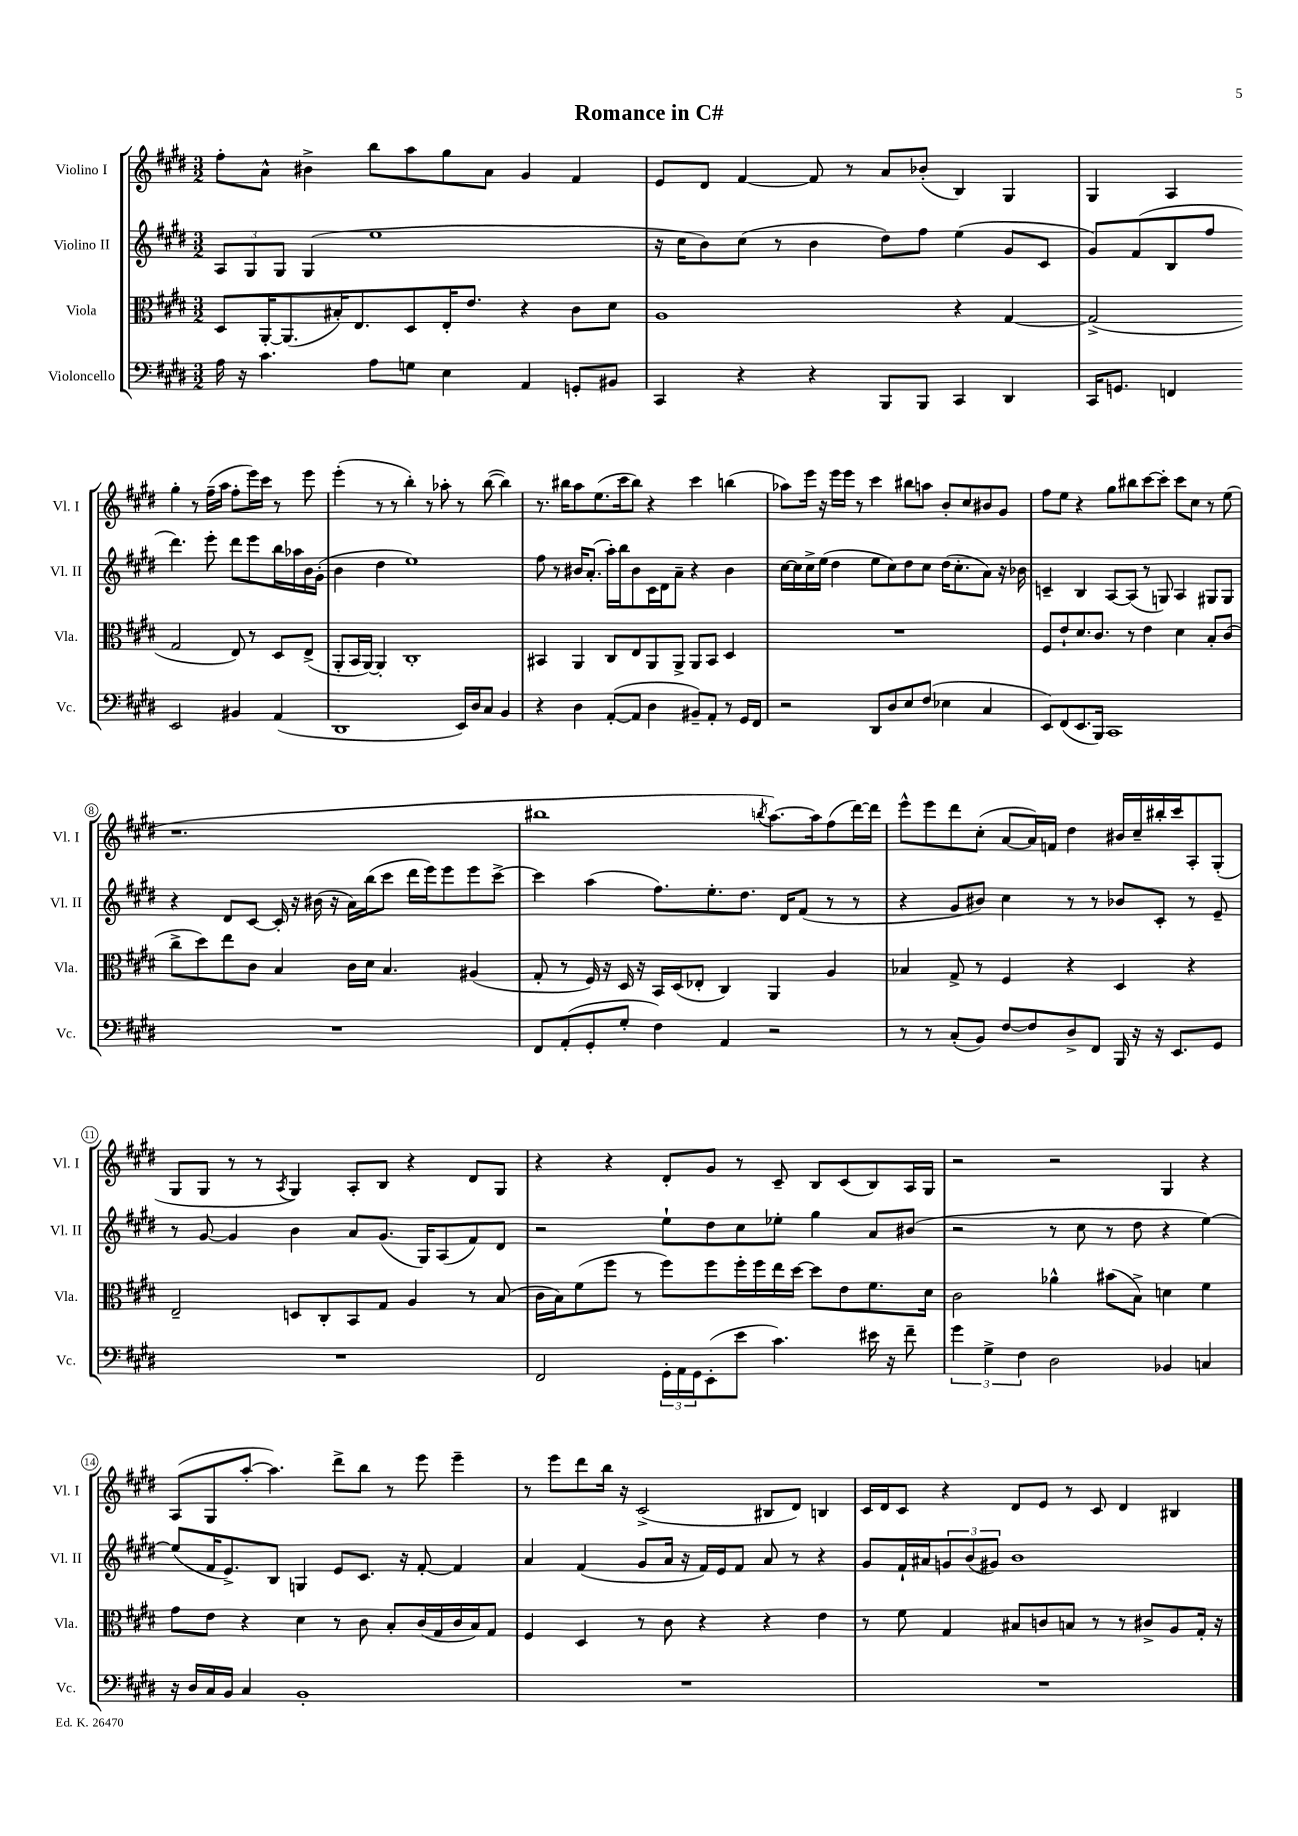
\header { title = "Romance in C#" }
<<
\new StaffGroup <<
\new Staff = "s0" \with { instrumentName = "Violino I" shortInstrumentName = "Vl. I" } {
    \clef treble \key e \major \numericTimeSignature \time 3/2
    fis''8-. a'8-^ bis'4-> b''8 a''8 gis''8 a'8 gis'4 fis'4 |
    e'8 dis'8 fis'4~ fis'8 r8 a'8 bes'8-.( b4) gis4 |
    gis4 a4 gis''4-. r8 fis''16--( a''16 fis''8-. e'''16) cis'''16 r8 e'''8 |
    e'''4-.( r8 r8 b''4-.) r8 aes''8-. r8 b''8~( b''4) |
    r8. bis''16 a''8 e''8.( cis'''16 bis''8) r4 cis'''4 b''4( |
    aes''8) e'''16 r16 e'''16 e'''16 r8 cis'''4 bis''8 a''8 b'8-. cis''8 bis'8 gis'8 |
    fis''8 e''8 r4 gis''8 bis''8 cis'''8~ cis'''8-. cis'''8 cis''8 r8 e''8( |
    r1. |
    bis''1 \acciaccatura { b''8 } a''8.~) a''16 fis''8( dis'''16~) dis'''16 |
    e'''8-^ e'''8 dis'''8 cis''8-.( a'8~ a'16) f'16 dis''4 bis'16 cis''16-- bis''16-. cis'''16 a8-. gis8-.( |
    gis8 gis8 r8 r8 \acciaccatura { a8 } gis4) a8-. b8 r4 dis'8 gis8 |
    r4 r4 dis'8-. gis'8 r8 cis'8-- b8 cis'8( b8) a16 gis16 |
    r2 r2 gis4 r4 |
    a8( gis8 a''8~-. a''4.) dis'''8-> b''8 r8 e'''8 e'''4-- |
    r8 e'''8 dis'''8 b''16 r16 cis'2->( bis8 dis'8) b4 |
    cis'16 dis'16 cis'8 r4 dis'8 e'8 r8 cis'8 dis'4 bis4 \bar "|." |
}
\new Staff = "s1" \with { instrumentName = "Violino II" shortInstrumentName = "Vl. II" } {
    \clef treble \key e \major \numericTimeSignature \time 3/2
    \tuplet 3/2 { a8 gis8 gis8 } gis4( e''1 |
    r16 cis''16 b'8) cis''8( r8 b'4 dis''8) fis''8 e''4( gis'8 cis'8 |
    gis'8) fis'8( b8 fis''8 dis'''4.) e'''8-. dis'''8 e'''8 b''16 aes''16 b'16 gis'16-.( |
    b'4 dis''4 e''1) |
    fis''8 r8 bis'16 a'8.-.( a''16-.) b''16 bis'8 cis'16 dis'16 a'8-- r4 bis'4 |
    cis''16~ cis''16 cis''16-> e''16( dis''4 e''8 cis''8) dis''8 cis''8 dis''16( cis''8.-. a'8) r16 bes'16 |
    c'4-- b4 a8~ a8( r8 g8) a4 gis8 gis8 |
    r4 dis'8 cis'8~ cis'16-. r16 bis'16( r16 a'16) b''16( cis'''8 dis'''16 e'''16) e'''8 e'''8 cis'''8~-> |
    cis'''4 a''4( fis''8.) e''8.-. dis''8. dis'16 fis'8( r8 r8 |
    r4 gis'8 bis'8) cis''4 r8 r8 bes'8 cis'8-. r8 e'8-- |
    r8 gis'8~ gis'4 b'4 a'8 gis'8.( gis16) a8( fis'8) dis'8 |
    r2 e''8-! dis''8 cis''8 ees''8-. gis''4 a'8 bis'8( |
    r2 r8 cis''8 r8 dis''8 r4 e''4~) |
    e''8( fis'16 e'8.->) b8 g4 e'8 cis'8. r16 fis'8~-. fis'4 |
    a'4 fis'4( gis'8 a'16 r16 fis'16) e'16 fis'8 a'8 r8 r4 |
    gis'8 fis'16-! ais'16 \tuplet 3/2 { g'8 b'8( gis'8) } b'1 \bar "|." |
}
\new Staff = "s2" \with { instrumentName = "Viola" shortInstrumentName = "Vla." } {
    \clef alto \key e \major \numericTimeSignature \time 3/2
    dis8 a,16~-. a,8.( bis16-.) e8. dis8 e16-. e'8. r4 cis'8 dis'8 |
    a1 r4 gis4~ |
    gis2->( gis2 e8) r8 dis8 e8->( |
    a,8-. b,16 a,16~) a,4-. cis1-. |
    bis,4 a,4 cis8 e8 a,8 a,8-> a,8 bis,8 dis4 |
    R1. |
    fis8 e'8-! dis'8. cis'8. r8 e'4 dis'4 b8-. cis'8( |
    cis''8-> dis''8) e''8 cis'8 b4 cis'16 dis'16 b4. ais4( |
    gis8-. r8 fis16) r16 dis16 r16 b,16 dis16( ees8-. cis4) a,4 a4 |
    bes4 gis8-> r8 fis4 r4 dis4 r4 |
    e2-- d8 cis8-. b,8 gis8 a4 r8 b8( |
    cis'16 b16) fis'8( fis''8 r8 fis''8) fis''8 fis''16-. fis''16 e''16 dis''16~ dis''8 e'8 fis'8. dis'16 |
    cis'2 aes'4-^ bis'8( b8->) d'4 fis'4 |
    gis'8 e'8 r4 dis'4 r8 cis'8 b8-. cis'16( gis16 cis'16 b16) gis8 |
    fis4 dis4 r8 cis'8 r4 r4 e'4 |
    r8 fis'8 gis4 bis8 c'8 b8 r8 r8 cis'8-> a8 gis16-. r16 \bar "|." |
}
\new Staff = "s3" \with { instrumentName = "Violoncello" shortInstrumentName = "Vc." } {
    \clef bass \key e \major \numericTimeSignature \time 3/2
    a16 r16 cis'4. a8 g8 e4 a,4 g,8-. bis,8 |
    cis,4 r4 r4 b,,8 b,,8 cis,4 dis,4 |
    cis,16 g,8. f,4 e,2 bis,4 a,4( |
    dis,1 e,16) dis16 cis8 b,4 |
    r4 dis4 a,8~-.( a,8 dis4 bis,8--) a,8-. r8 gis,16 fis,16 |
    r2 dis,8 dis8 e8 fis8( ees4 cis4 |
    e,8) fis,8( e,8. b,,16) cis,1 |
    R1. |
    fis,8 a,8-.( gis,8-. gis8-. fis4) a,4 r2 |
    r8 r8 cis8-.( b,8) fis8~ fis8 dis8-> fis,8 b,,16 r16 r16 e,8. gis,8 |
    R1. |
    fis,2 \tuplet 3/2 { gis,16-. a,16 gis,16 } e,8-.( e'8 cis'4.) eis'16 r16 fis'8-- |
    \tuplet 3/2 { gis'4 gis4-> fis4 } dis2 bes,4 c4 |
    r16 dis16 cis16 b,16 cis4 b,1-. |
    R1. |
    R1. \bar "|." |
}
>>
>>
\layout { \context { \Score \override BarNumber.stencil = #(make-stencil-circler 0.1 0.3 ly:text-interface::print) } }
